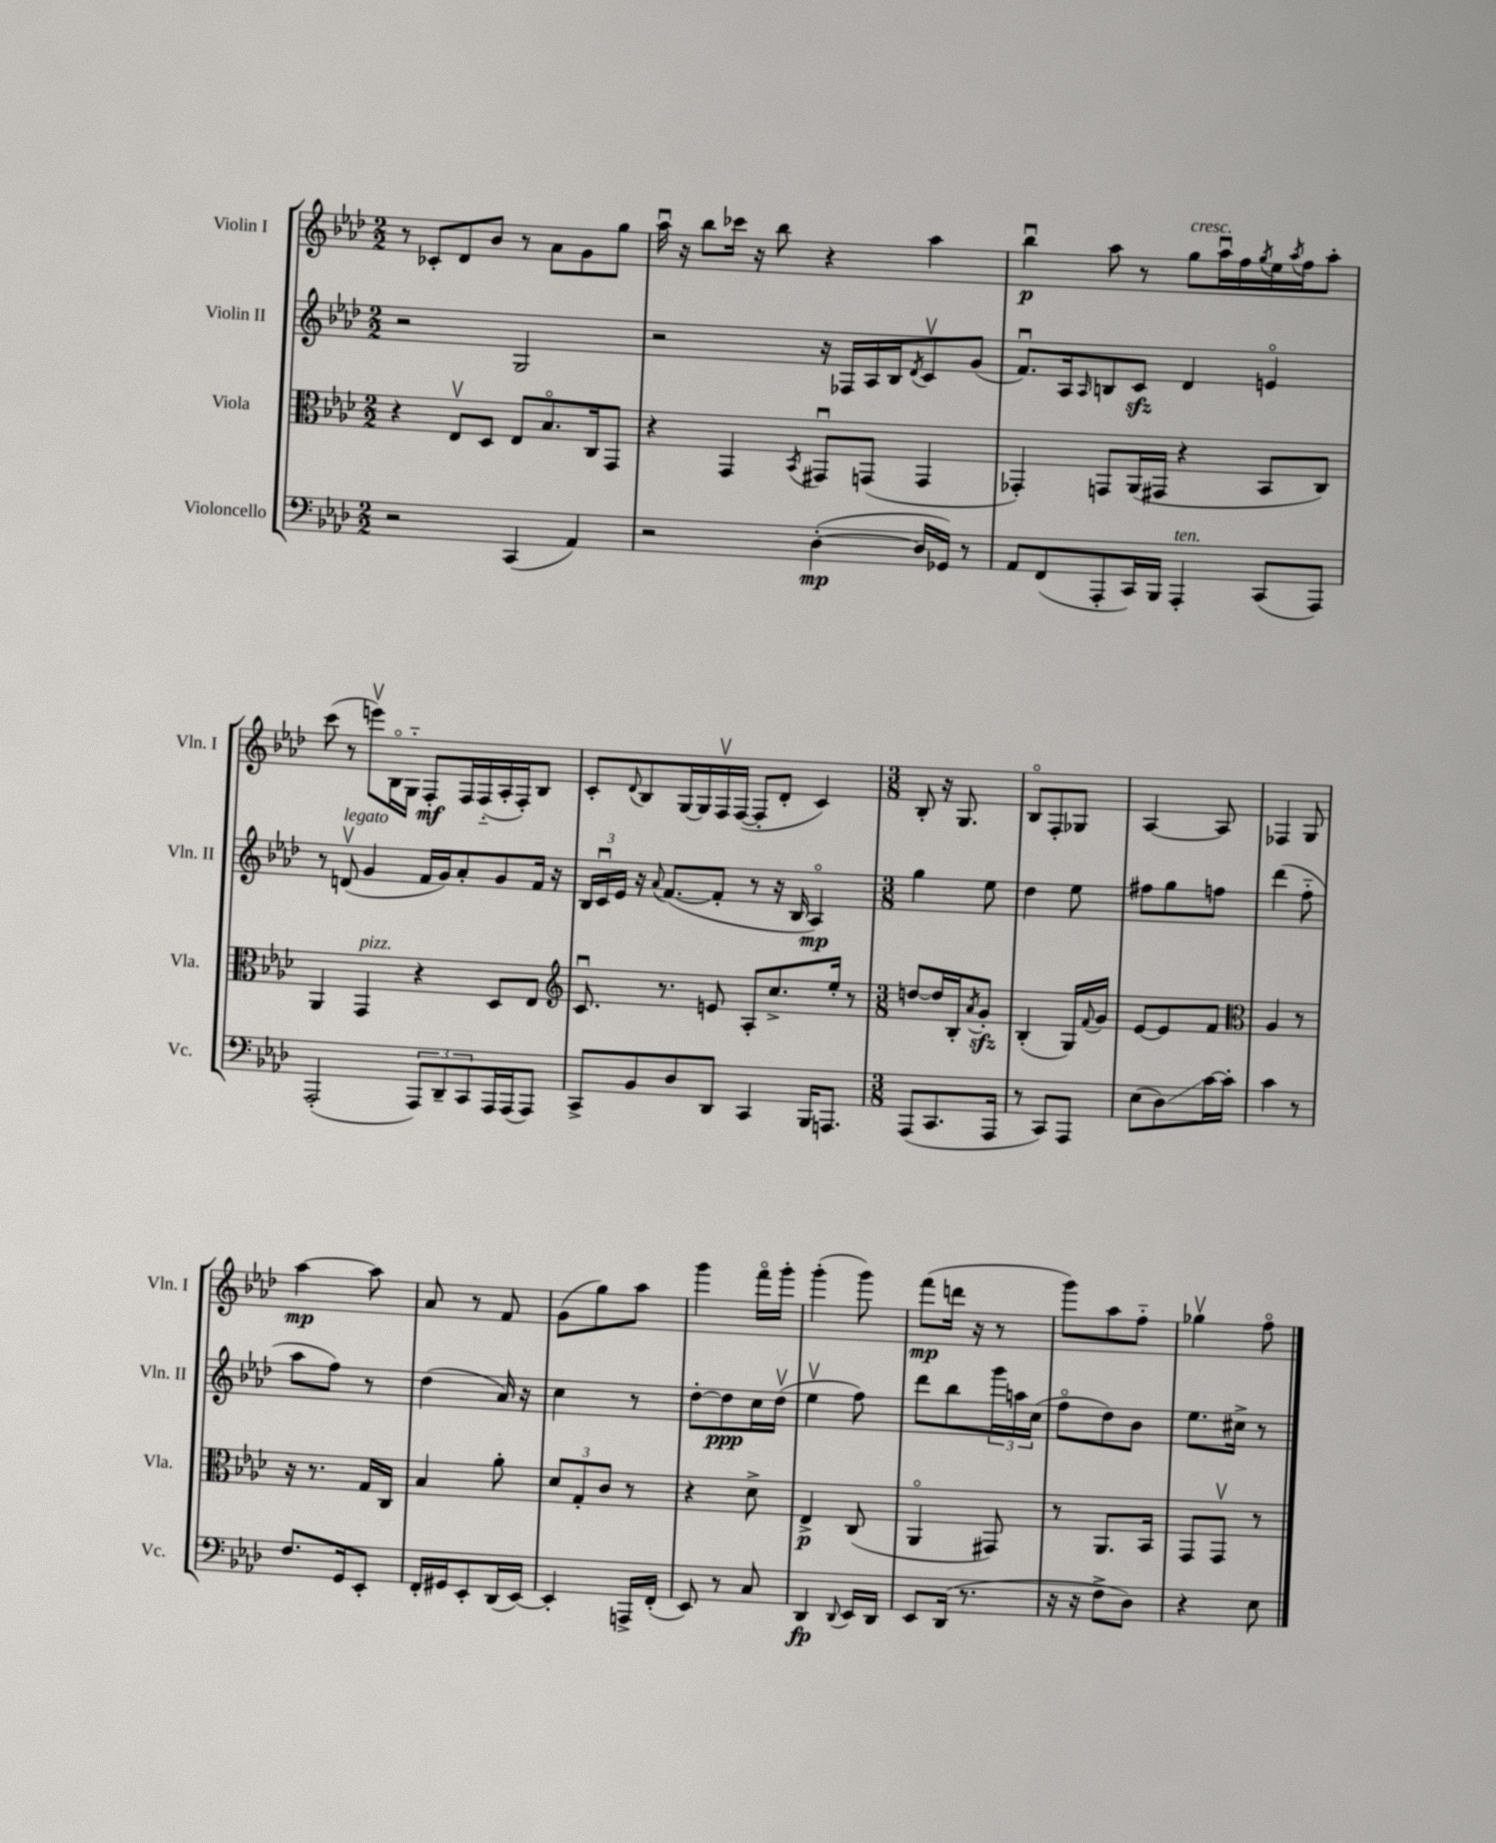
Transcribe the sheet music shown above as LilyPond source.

<<
\new StaffGroup <<
\new Staff = "s0" \with { instrumentName = "Violin I" shortInstrumentName = "Vln. I" } {
    \clef treble \key aes \major \numericTimeSignature \time 2/2
    r8 ces'8-. des'8 bes'8 r8 aes'8 g'8 g''8 |
    aes''16\downbow r16 bes''8 ces'''16 r16 bes''8 r4 aes''4 |
    bes''4\downbow\p aes''8 r8 g''8^\markup { \italic "cresc." } aes''16\downbow f''16 \acciaccatura { g''8 } ees''16 \acciaccatura { aes''8 } f''16 aes''8-. |
    c'''8( r8 e'''8\upbow) bes16\flageolet g16-_ f8-.\mf f16 f16-_( aes16-. f16-.) bes8 |
    c'8-. \appoggiatura { des'8 } bes8 g16~ g16 f16\upbow f16~( f8-. des'8-. c'4) |
    \numericTimeSignature \time 3/8 bes8-. r16 g8. |
    bes8\flageolet f8-. ges8 |
    aes4~ aes8 |
    fes4 g8 |
    aes''4~\mp aes''8 |
    aes'8 r8 f'8 |
    g'8( g''8) aes''8 |
    g'''4 f'''16\flageolet g'''16-. |
    g'''4-.( g'''8) |
    f'''8\mp( d'''16 r16 r8 |
    g'''8) aes''8 f''8-_ |
    ges''4\upbow f''8\flageolet \bar "|." |
}
\new Staff = "s1" \with { instrumentName = "Violin II" shortInstrumentName = "Vln. II" } {
    \clef treble \key aes \major \numericTimeSignature \time 2/2
    r2 g2 |
    r2 r16 fes16 aes16 bes16 \acciaccatura { des'8 } c'8\upbow g'8( |
    f'8.\downbow) aes16 \grace { aes16 } b8 c'8\sfz des'4 e'4\flageolet |
    r8 d'8\upbow^\markup { \italic "legato" }( g'4 f'16 g'16) aes'8-. g'8 f'16 r16 |
    \tuplet 3/2 { bes16 c'16\downbow ees'16 } r16 \appoggiatura { aes'8 } f'8.~( f'8-. r8 r16 bes16 aes4\flageolet\mp) |
    \numericTimeSignature \time 3/8 g''4 ees''8 |
    des''4 ees''8 |
    fis''8 g''8 f''8 |
    des'''4( f''8-_ |
    aes''8 f''8) r8 |
    des''4( aes'16) r16 |
    c''4 r8 |
    des''8~-. des''8\ppp c''16 des''16\upbow( |
    ees''4\upbow f''8) |
    des'''8 bes''8 \tuplet 3/2 { g'''16 a''16 c''16( } |
    f''8\flageolet des''8) bes'8 |
    ees''8. cis''16-> r8 \bar "|." |
}
\new Staff = "s2" \with { instrumentName = "Viola" shortInstrumentName = "Vla." } {
    \clef alto \key aes \major \numericTimeSignature \time 2/2
    r4 ees8\upbow des8 ees8 bes8.\flageolet c16 g,8 |
    r4 g,4 \acciaccatura { bes,8 } gis,8\downbow g,8( g,4 |
    ges,4-.) g,8 aes,16( gis,16 r4 bes,8 c8) |
    aes,4 g,4^\markup { \italic "pizz." } r4 des8 ees8 |
    \clef treble c'8.\downbow r8. e'8 aes8-. c''8.-> ees''16-. r8 |
    \numericTimeSignature \time 3/8 d''8~ d''16 bes16-. \acciaccatura { aes'8 } g'8-.\sfz |
    bes4-.( g16) \appoggiatura { f'8 } g'16 |
    ees'8~ ees'8 f'8 |
    \clef alto aes4 r8 |
    r16 r8. g16 c16 |
    bes4 aes'8-. |
    \tuplet 3/2 { des'8 g8-. c'8 } r8 |
    r4 des'8-> |
    ees4->\p c8( |
    aes,4\flageolet gis,8) |
    r8 aes,8. bes,16 |
    g,8 g,8\upbow r8 \bar "|." |
}
\new Staff = "s3" \with { instrumentName = "Violoncello" shortInstrumentName = "Vc." } {
    \clef bass \key aes \major \numericTimeSignature \time 2/2
    r2 c,4( aes,4) |
    r2 des4~-.\mp( des16 ges,16) r8 |
    aes,8 f,8( aes,,8-. c,16) bes,,16 aes,,4-.^\markup { \italic "ten." } c,8( aes,,8) |
    aes,,2-.( \tuplet 3/2 { aes,,8) des,8-- c,8 } aes,,16 aes,,16( aes,,8) |
    c,8-> bes,8 des8 des,8 c,4 bes,,16 a,,8. |
    \numericTimeSignature \time 3/8 aes,,8( c,8. aes,,16 |
    r8 c,8) aes,,8 |
    ees8( des8\glissando) c'16~ c'16-. |
    c'4 r8 |
    f8. g,16 ees,8-. |
    f,16-. gis,16 ees,8-. des,16( ees,16~) |
    ees,4-. a,,16-> f,16-.( |
    ees,8) r8 c8 |
    des,4\fp \appoggiatura { des,8 } ees,16 des,16 |
    ees,8 des,16( r8. |
    r16 r16 f8-> des8) |
    r4 ees8 \bar "|." |
}
>>
>>
\layout { \context { \Score \remove "Bar_number_engraver" } }
